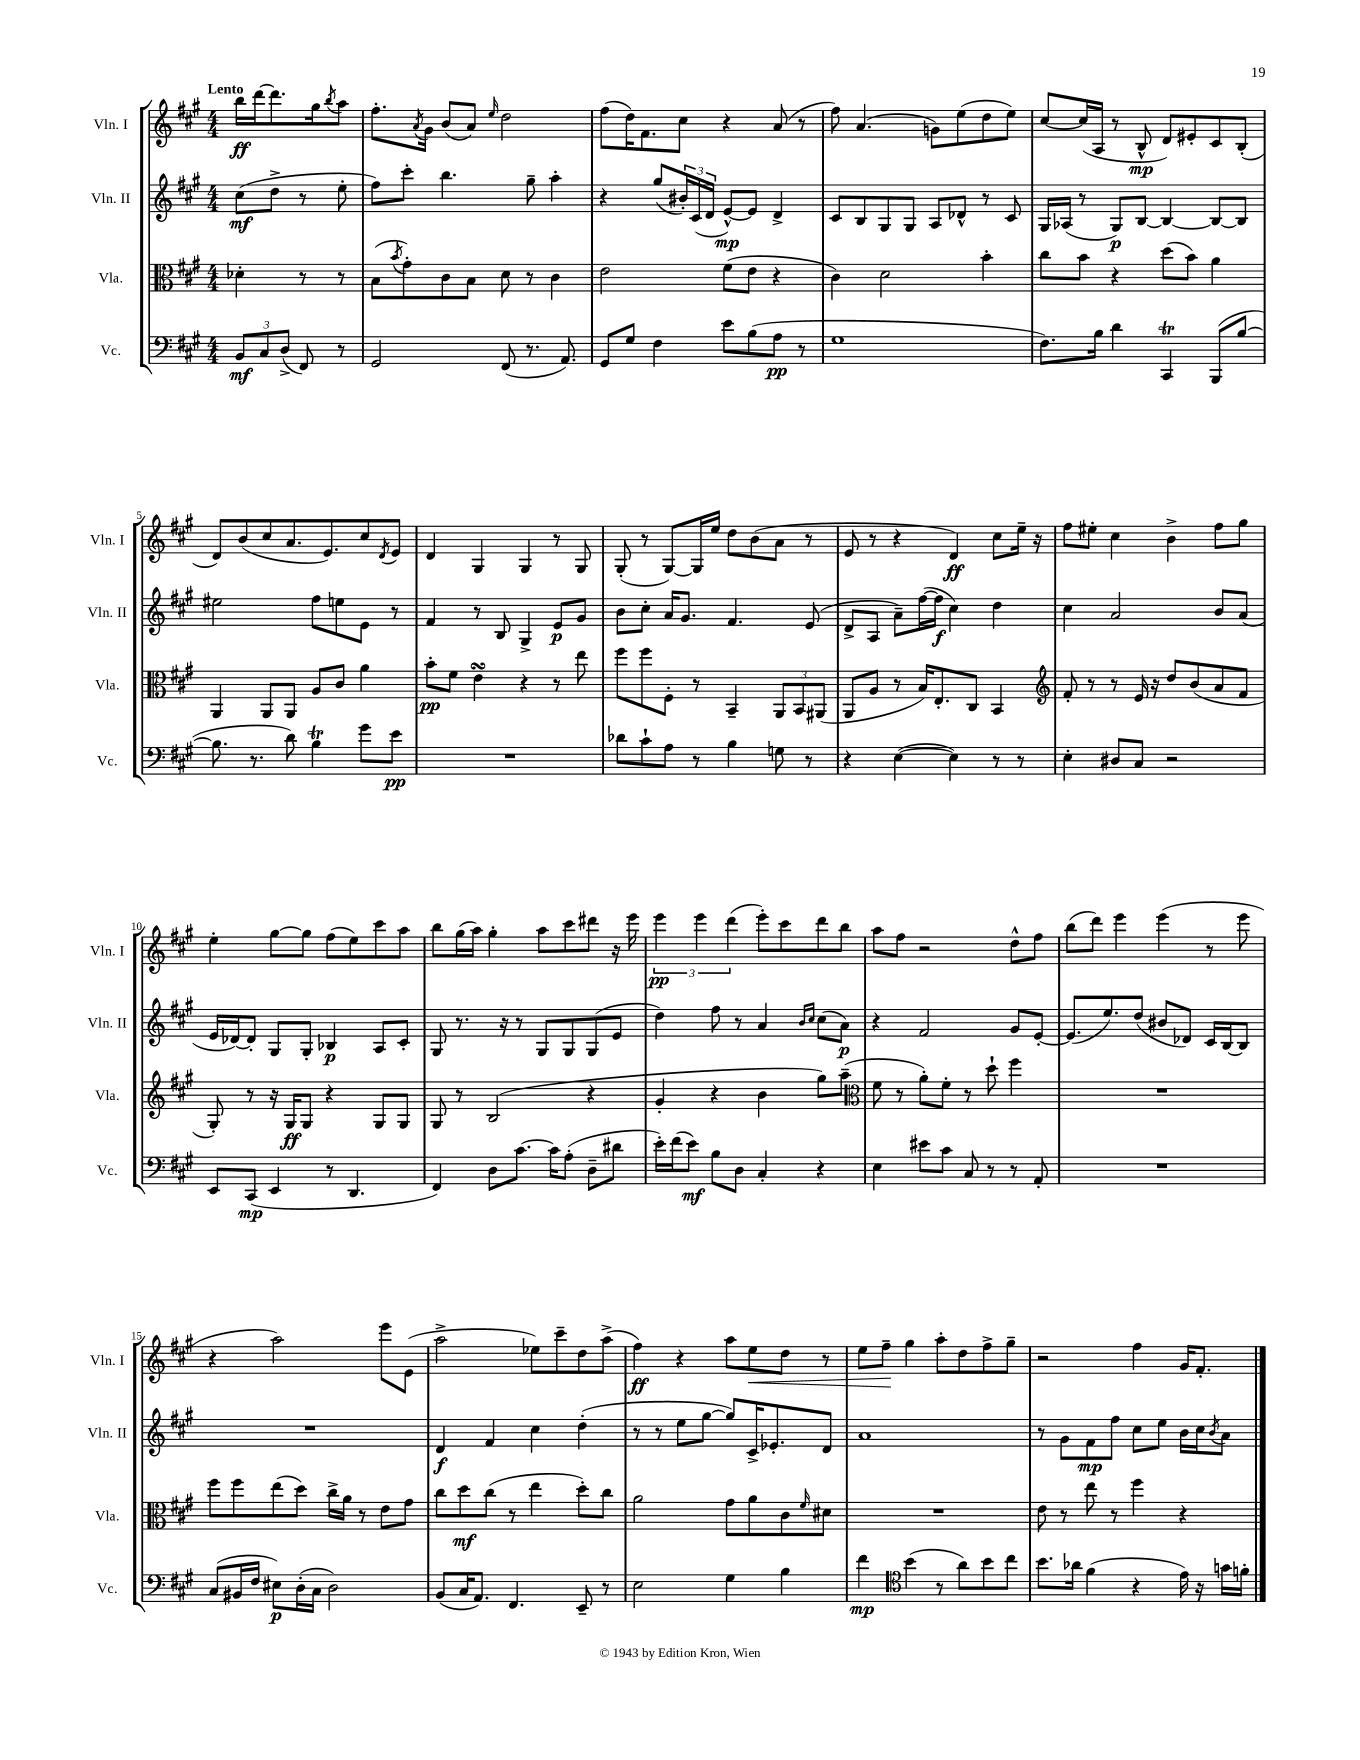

**kern	**dynam	**kern	**dynam	**kern	**dynam	**kern	**dynam
*part4	*part4	*part3	*part3	*part2	*part2	*part1	*part1
*staff4	*staff4	*staff3	*staff3	*staff2	*staff2	*staff1	*staff1
*I"Vc.	*	*I"Vla.	*	*I"Vln. II	*	*I"Vln. I	*
*I'Vc.	*	*I'Vla.	*	*I'Vln. II	*	*I'Vln. I	*
*clefF4	*	*clefC3	*	*clefG2	*	*clefG2	*
*k[f#c#g#]	*	*k[f#c#g#]	*	*k[f#c#g#]	*	*k[f#c#g#]	*
*M4/4	*	*M4/4	*	*M4/4	*	*M4/4	*
=	=	=	=	=	=	=	=
!	!	!	!	!	!	!LO:TX:a:B:t=Lento	!
12BB/L	mf	4d-X'\	.	(8cc#\L	mf	16bb\LL	ff
.	.	.	.	.	.	[16ddd\J	.
12C#/	.	.	.	.	.	.	.
.	.	.	.	8dd^\J	.	8.ddd\]	.
(12D^/J	.	.	.	.	.	.	.
8FF#/)	.	8r	.	8r	.	.	.
.	.	.	.	.	.	16gg#\k	.
.	.	.	.	.	.	8qbb/	.
8r	.	8r	.	8ee'\	.	8aa\J	.
=1	=1	=1	=1	=1	=1	=1	=1
2GG#/	.	(8B\L	.	8ff#\L)	.	8.ff#'\L	.
.	.	8qb/	.	.	.	.	.
.	.	8g#'\)	.	8ccc#'\J	.	.	.
.	.	.	.	.	.	8qa/	.
.	.	.	.	.	.	16g#\Jk	.
.	.	8c#\	.	4.bb\	.	(8b/L	.
.	.	8B\J	.	.	.	8a/J)	.
.	.	.	.	.	.	16qqee/	.
(8FF#/	.	8d\	.	.	.	2dd\	.
8.r	.	8r	.	8gg#~\	.	.	.
.	.	4c#\	.	4aa'\	.	.	.
8.AA/)	.	.	.	.	.	.	.
=2	=2	=2	=2	=2	=2	=2	=2
8GG#/L	.	2e\	.	4r	.	(8ff#\L	.
8G#/J	.	.	.	.	.	16dd\K)	.
.	.	.	.	.	.	8.f#\	.
4F#\	.	.	.	(8gg#/L	.	.	.
.	.	.	.	24b#X'/L)	.	8cc#\J	.
.	.	.	.	(24c#/	.	.	.
.	.	.	.	24d/JJ	.	.	.
8e\L	.	(8f#\L	.	[8e^^/L)	mp	4r	.
(8B\	.	8e\J	.	8e/J]	.	.	.
8A\J	pp	4r	.	4d^/	.	(8a/	.
8r	.	.	.	.	.	8r	.
=3	=3	=3	=3	=3	=3	=3	=3
1G#	.	4c#\)	.	8c#/L	.	8ff#\)	.
.	.	.	.	8B/	.	(4.a/	.
.	.	2d\	.	8G#/	.	.	.
.	.	.	.	8G#/J	.	.	.
.	.	.	.	8A/L	.	8gn\L)	.
.	.	.	.	8d-X^^/J	.	(8ee\	.
.	.	4b'\	.	8r	.	8dd\	.
.	.	.	.	8c#/	.	8ee\J)	.
=4	=4	=4	=4	=4	=4	=4	=4
8.F#\L)	.	8cc#\L	.	16G#/LL	.	[8cc#/L	.
.	.	.	.	(16A-X/JJ	.	.	.
.	.	8b\J	.	8r	.	(16cc#/L]	.
16B\Jk	.	.	.	.	.	16A/JJ	.
4d\	.	4r	.	8G#/L)	p	8r	.
.	.	.	.	[8B/J	.	8B^^/	mp
4CC#t/	.	(8dd\L	.	4B/_	.	8d/L)	.
.	.	8b\J)	.	.	.	8e#X'/	.
(8BBB/L	.	4a\	.	8B/L_	.	8c#/	.
[8B/J	.	.	.	8B/J]	.	(8B'/J	.
!!LO:LB:g=z
=5	=5	=5	=5	=5	=5	=5	=5
8.B\]	.	4AA/	.	2ee#X\	.	8d/L)	.
.	.	.	.	.	.	(8b/	.
8.r	.	.	.	.	.	.	.
.	.	8AA/L	.	.	.	8cc#/	.
8d\)	.	8AA/J	.	.	.	8.a/	.
4BT\	.	8A/L	.	8ff#\L	.	.	.
.	.	.	.	.	.	8.e/)	.
.	.	8c#/J	.	8een\	.	.	.
8g#\L	.	4a\	.	8e\J	.	8cc#/	.
.	.	.	.	.	.	8qd/	.
8e\J	pp	.	.	8r	.	8e/J	.
=6	=6	=6	=6	=6	=6	=6	=6
1r	.	8b'\L	pp	4f#/	.	4d/	.
.	.	8f#\J	.	.	.	.	.
.	.	4esSSS\	.	8r	.	4G#/	.
.	.	.	.	8B/	.	.	.
.	.	4r	.	4G#^/	.	4G#/	.
.	.	8r	.	8e/L	p	8r	.
.	.	8ee\	.	8g#/J	.	8G#/	.
=7	=7	=7	=7	=7	=7	=7	=7
8d-X\L	.	8ff#\L	.	8b\L	.	(8G#'/	.
8c#`\	.	8ff#\	.	8cc#'\J	.	8r	.
8A\J	.	8F#'\J	.	16a/KL	.	[8G#/L)	.
.	.	.	.	8.g#/J	.	.	.
8r	.	8r	.	.	.	16G#/L]	.
.	.	.	.	.	.	16ee/JJ	.
4B\	.	4BB~/	.	4.f#/	.	8dd\L	.
.	.	.	.	.	.	(8b\	.
8Gn\	.	12AA/L	.	.	.	8a\J	.
.	.	12BB/	.	.	.	.	.
8r	.	.	.	(8e/	.	8r	.
.	.	(12AA#X/J	.	.	.	.	.
=8	=8	=8	=8	=8	=8	=8	=8
4r	.	8AA/L	.	8d^/L	.	8e/	.
.	.	8A/J	.	8A/J	.	8r	.
([4E\	.	8r	.	8a~\L)	.	4r	.
.	.	16B/KL)	.	([16ff#\L	.	.	.
.	.	8.E'/	.	16ff#\JJ]	f	.	.
4E\])	.	.	.	4cc#\)	.	4d/)	ff
.	.	8C#/J	.	.	.	.	.
8r	.	4BB/	.	4dd\	.	8cc#\L	.
8r	.	.	.	.	.	16ee~\Jk	.
.	.	.	.	.	.	16r	.
=9	=9	=9	=9	=9	=9	=9	=9
*	*	*clefG2	*	*	*	*	*
4E'\	.	8f#'/	.	4cc#\	.	8ff#\L	.
.	.	8r	.	.	.	8ee#X'\J	.
8D#X/L	.	8r	.	2a/	.	4cc#\	.
8C#/J	.	16e/	.	.	.	.	.
.	.	16r	.	.	.	.	.
2r	.	8dd/L	.	.	.	4b^\	.
.	.	(8b/	.	.	.	.	.
.	.	8a/	.	8b/L	.	8ff#\L	.
.	.	8f#/J	.	(8a/J	.	8gg#\J	.
!!LO:LB:g=z
=10	=10	=10	=10	=10	=10	=10	=10
8EE/L	.	8G#'/)	.	16e/LL	.	4ee'\	.
.	.	.	.	[16d-X/J)	.	.	.
(8CC#/J	mp	8r	.	8d-'/J]	.	.	.
4EE/	.	16r	.	8G#/L	.	[8gg#\L	.
.	.	16G#/KL	ff	.	.	.	.
.	.	8G#/J	.	8G#'/J	.	8gg#\J]	.
8r	.	4r	.	4B-X/	p	(8ff#\L	.
4.DD/	.	.	.	.	.	8ee\)	.
.	.	8G#/L	.	8A/L	.	8ccc#\	.
.	.	8G#/J	.	8c#'/J	.	8aa\J	.
=11	=11	=11	=11	=11	=11	=11	=11
4FF#/)	.	8G#/	.	8G#/	.	8bb\L	.
.	.	8r	.	8.r	.	(16gg#\L	.
.	.	.	.	.	.	16aa\JJ)	.
8D\L	.	(2B/	.	.	.	4gg#'\	.
.	.	.	.	16r	.	.	.
[8.c#\J	.	.	.	8r	.	.	.
.	.	.	.	8G#/L	.	8aa\L	.
16c#\KL]	.	.	.	.	.	.	.
(8A'\J	.	.	.	8G#/	.	8ccc#\	.
8D~\L	.	4r	.	(8G#/	.	8ddd#X\J	.
8d#X\J	.	.	.	8e/J	.	16r	.
.	.	.	.	.	.	16eee\	.
=12	=12	=12	=12	=12	=12	=12	=12
16e'\LL)	.	4g#'/	.	4dd\)	.	6eee\	pp
(16f#\J	.	.	.	.	.	.	.
8e\J)	mf	.	.	.	.	.	.
.	.	.	.	.	.	6eee\	.
8B\L	.	4r	.	8ff#\	.	.	.
.	.	.	.	.	.	(6ddd\	.
8D\J	.	.	.	8r	.	.	.
4C#'/	.	4b\	.	4a/	.	8eee'\L)	.
.	.	.	.	.	.	8ccc#\	.
.	.	.	.	16qqb/LL	.	.	.
.	.	.	.	16qqcc#/JJ	.	.	.
4r	.	8gg#\L)	.	(8cc#\L	.	8ddd\	.
.	.	(8aa~\J	.	8a\J)	p	8bb\J	.
=13	=13	=13	=13	=13	=13	=13	=13
*	*	*clefC3	*	*	*	*	*
4E\	.	8f#\	.	4r	.	8aa\L	.
.	.	8r	.	.	.	8ff#\J	.
8e#X\L	.	8a'\L)	.	2f#/	.	2r	.
8c#\J	.	8f#'\J	.	.	.	.	.
8C#/	.	8r	.	.	.	.	.
8r	.	8dd`\	.	.	.	.	.
8r	.	4ff#\	.	8g#/L	.	8dd^^\L	.
8AA'/	.	.	.	[8e'/J	.	8ff#\J	.
=14	=14	=14	=14	=14	=14	=14	=14
1r	.	1r	.	(8.e/L]	.	(8bb\L	.
.	.	.	.	.	.	8ddd\J)	.
.	.	.	.	8.ee/)	.	.	.
.	.	.	.	.	.	4eee\	.
.	.	.	.	(8dd/J	.	.	.
.	.	.	.	8b#X/L	.	(4eee\	.
.	.	.	.	8d-X/J)	.	.	.
.	.	.	.	16c#/LL	.	8r	.
.	.	.	.	[16B/J	.	.	.
.	.	.	.	8B/J]	.	8eee\	.
!!LO:LB:g=z
=15	=15	=15	=15	=15	=15	=15	=15
(8C#/L	.	8ff#\L	.	1r	.	4r	.
16BB#X/L	.	8ff#\	.	.	.	.	.
16F#/JJ	.	.	.	.	.	.	.
8E#X\L)	p	(8ee\	.	.	.	2aa\)	.
(16D'\L	.	8dd\J)	.	.	.	.	.
16C#\JJ	.	.	.	.	.	.	.
2D\)	.	16cc#^\LL	.	.	.	.	.
.	.	16a\JJ	.	.	.	.	.
.	.	8r	.	.	.	.	.
.	.	8e\L	.	.	.	8eee\L	.
.	.	8g#\J	.	.	.	(8e\J	.
=16	=16	=16	=16	=16	=16	=16	=16
(8BB/L	.	8cc#\L	.	4d/	f	2aa^\	.
16C#/K	.	8dd\	mf	.	.	.	.
8.AA/J)	.	.	.	.	.	.	.
.	.	(8cc#\J	.	4f#/	.	.	.
4.FF#/	.	8r	.	.	.	.	.
.	.	4ee\	.	4cc#\	.	8ee-X\L)	.
.	.	.	.	.	.	8ccc#~\	.
8EE~/	.	8dd'\L)	.	(4dd'\	.	8dd\	.
8r	.	8cc#\J	.	.	.	(8aa^\J	.
=17	=17	=17	=17	=17	=17	=17	=17
2E\	.	2a\	.	8r	.	4ff#\)	ff
.	.	.	.	8r	.	.	.
.	.	.	.	8ee\L	.	4r	.
.	.	.	.	[8gg#\J	.	.	.
4G#\	.	8g#\L	.	8gg#/L])	.	8aa\L	.
!	!	!	!	!	!	!	!LO:HP:b
.	.	8a\	.	16c#^/K	.	8ee\	<
.	.	.	.	8.e-X'/	.	.	.
4B\	.	8c#\	.	.	.	8dd\J	.
.	.	16qqf#/	.	.	.	.	.
.	.	8d#X\J	.	8d/J	.	8r	.
=18	=18	=18	=18	=18	=18	=18	=18
4f#\	mp	1r	.	1a	.	8ee\L	.
.	.	.	.	.	.	8ff#~\J	.
*clefC4	*	*	*	*	*	*	*
(4b\	.	.	.	.	.	4gg#\	[
8r	.	.	.	.	.	8aa'\L	.
8a\L)	.	.	.	.	.	8dd\	.
8b\	.	.	.	.	.	8ff#^\	.
8cc#\J	.	.	.	.	.	8gg#~\J	.
=19	=19	=19	=19	=19	=19	=19	=19
8.b\L	.	8e\	.	8r	.	2r	.
.	.	8r	.	8g#\L	.	.	.
16a-X\Jk	.	.	.	.	.	.	.
(4f#\	.	8ee\	.	8f#\	mp	.	.
.	.	8r	.	8ff#\J	.	.	.
4r	.	4ff#\	.	8cc#\L	.	4ff#\	.
.	.	.	.	8ee\J	.	.	.
16e\)	.	4r	.	16b\LL	.	16g#/KL	.
16r	.	.	.	16cc#\J	.	8.f#'/J	.
.	.	.	.	8qb/	.	.	.
16gn\LL	.	.	.	8a\J	.	.	.
16fn'\JJ	.	.	.	.	.	.	.
==	==	==	==	==	==	==	==
*-	*-	*-	*-	*-	*-	*-	*-
